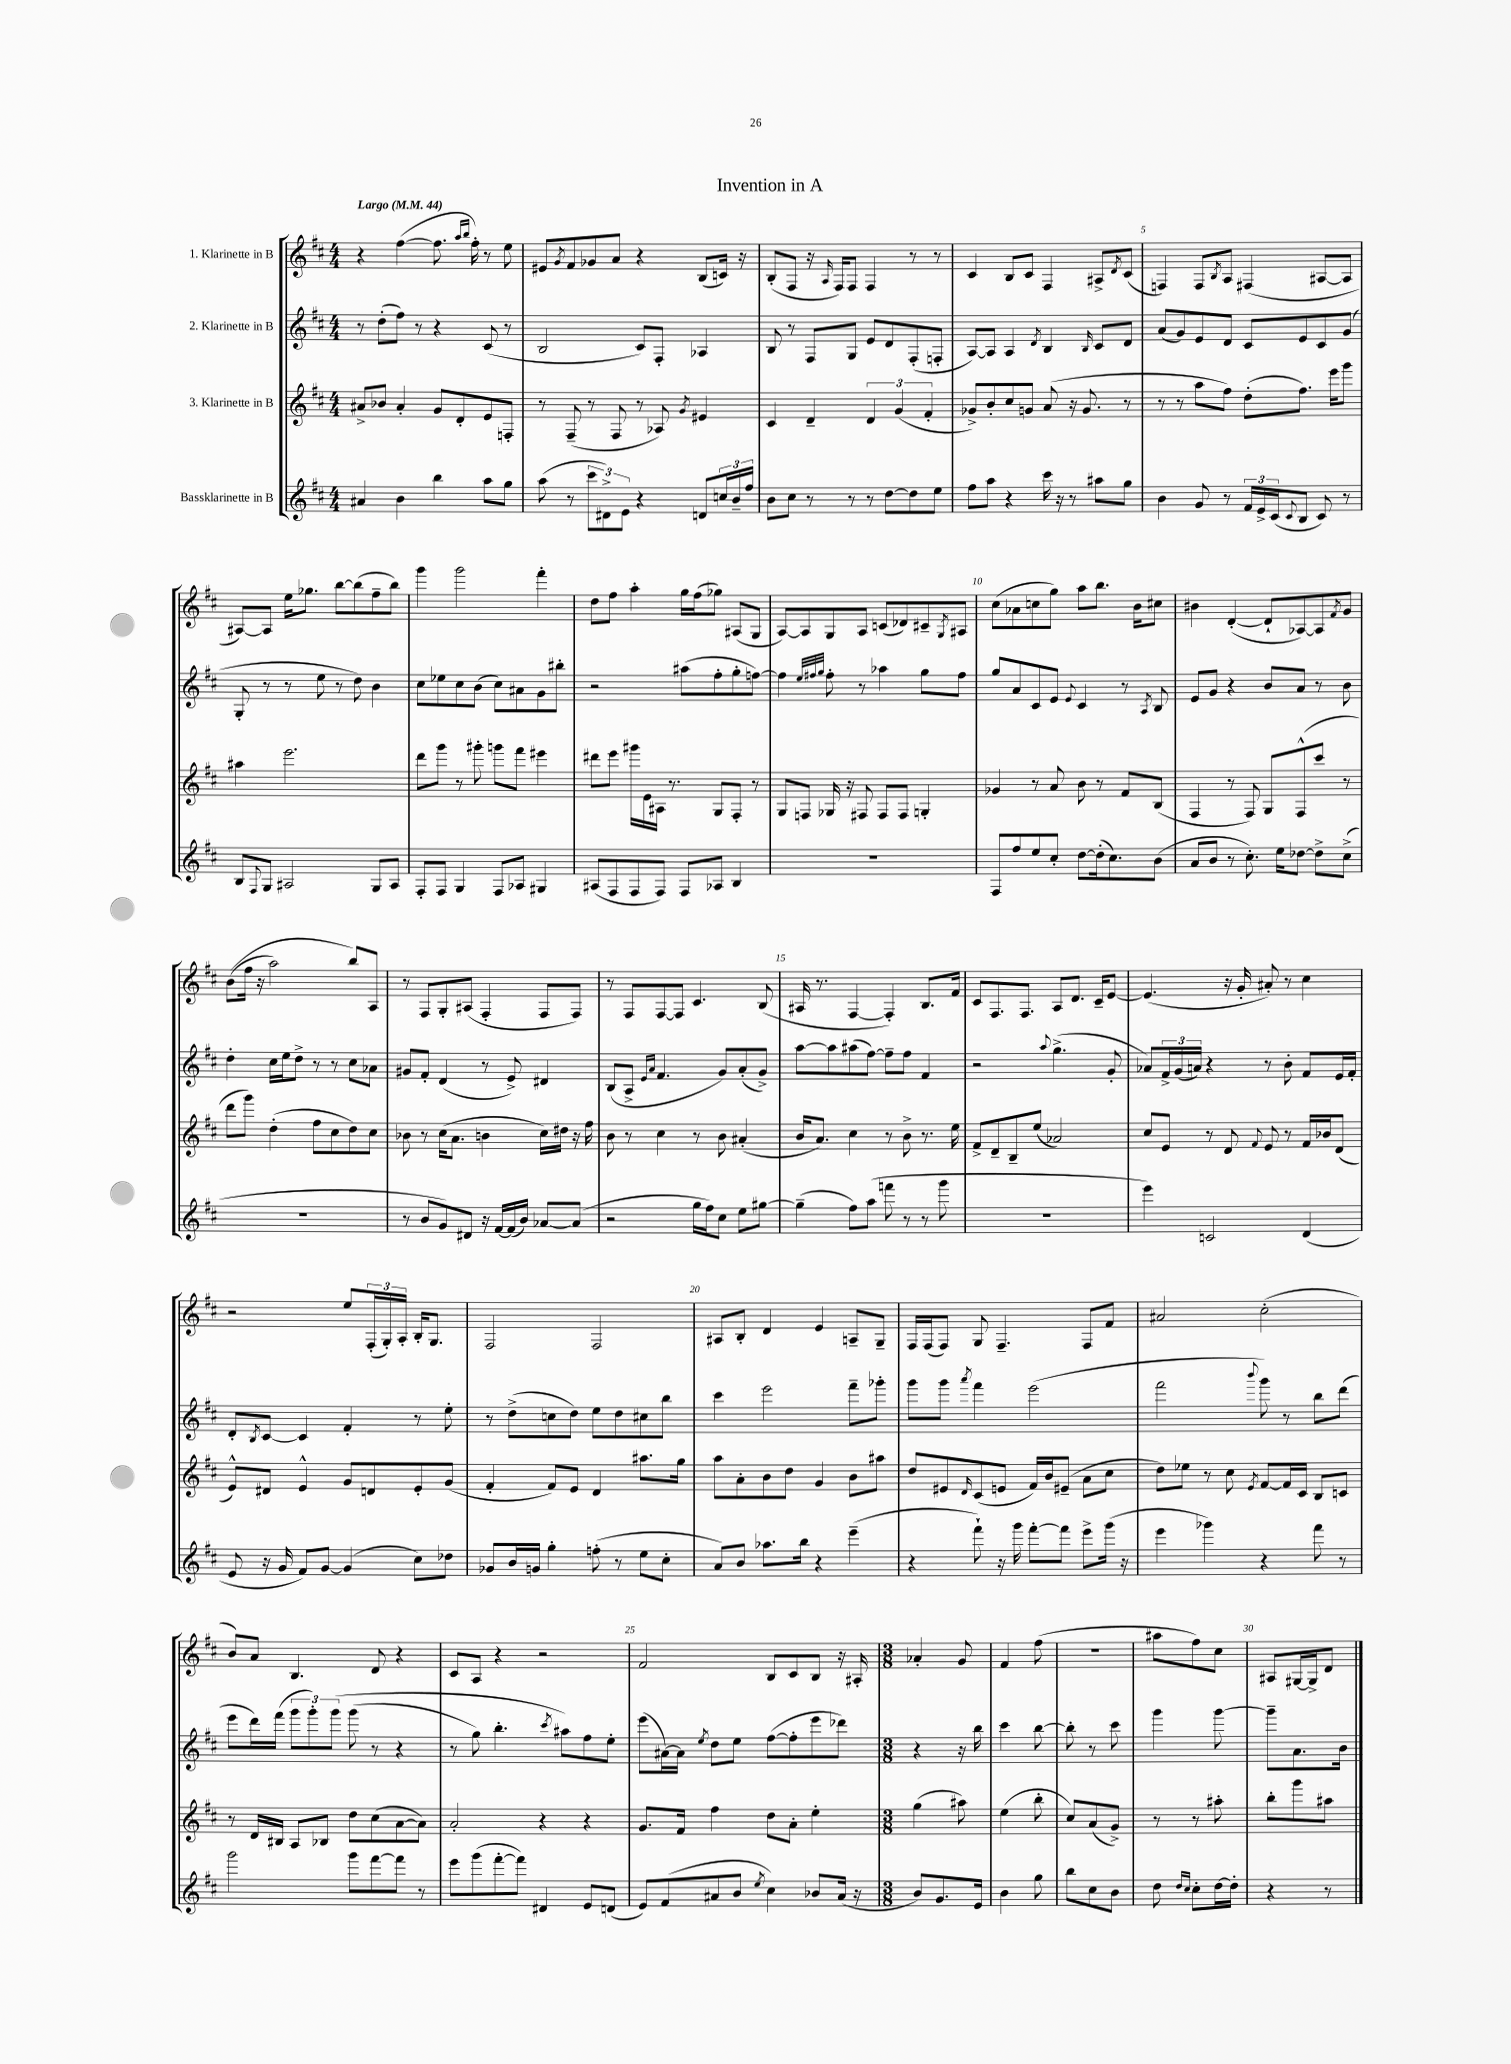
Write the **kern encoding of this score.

**kern	**kern	**kern	**kern
*staff4	*staff3	*staff2	*staff1
*clefG2	*clefG2	*clefG2	*clefG2
*k[f#c#]	*k[f#c#]	*k[f#c#]	*k[f#c#]
*M4/4	*M4/4	*M4/4	*M4/4
*MM44	*MM44	*MM44	*MM44
4a#/	8a#^/L	8r	4r
.	8b-/J	(8dd'\L	.
4b\	4a#'/	8ff#\J)	([4ff#\
.	.	8r	.
4bb\	8g/L	4r	8.ff#\]
.	8d'/	.	.
.	.	.	16qqaa/LL
.	.	.	16qqbb/JJ
.	.	.	16ff#'\)
8aa\L	8e/	(8c#/	8r
8gg\J	8F'/J	8r	8ee\
=	=	=	=
(8aa\	8r	2B/	8e#/L
.	.	.	8qg/
8r	(8F#~/	.	8f#/
12ccc#\L	8r	.	8g-/
12d#^\)	.	.	.
.	8F#/	.	8a/J
12e\J	.	.	.
4r	8r	8c#/L)	4r
.	8A-/)	8F#'/J	.
.	8qg/	.	.
8d/L	4e#/	4A-/	(8B/L
24cc/L	.	.	16c/Jk)
24b~/	.	.	.
.	.	.	16r
24ff#/JJ	.	.	.
=	=	=	=
8b\L	4c#/	8B/	(8B'/L
8cc#\J	.	8r	8F#/J
8r	4d~/	8F#/L	16r
.	.	.	16qqA/
.	.	.	16F#/LK)
8r	.	8G/J	8F#/J
8r	6d/	8e/L	4F#/
[8dd\L	.	8d/	.
.	(6g/	.	.
8dd\]	.	(8F#'/	8r
.	6f#'/	.	.
8ee\J	.	8F'/J	8r
=	=	=	=
8ff#\L	8g-^/L)	[8A/L)	4c#/
8aa\J	8b'/	8A/]J	.
4r	8cc#/	4A/	8B/L
.	8g/J	.	8c#/J
.	.	8qd/	.
16ccc#\	(8a/	4B/	4F#/
16r	.	.	.
8r	16r	.	.
.	8.g/	.	.
.	.	16qqB/	.
8aa#\L	.	8c#/L	8A#^/L
.	.	.	8qd/
8gg\J	8r	8d/J	(8c#/J
=	=	=	=
4b\	8r	(8a/L	4F/)
.	8r	8g/)	.
8g/	8aa\L	8e/	8F/L
.	.	.	8qB/
8r	8ff#\J)	8d/J	8A/J
24f#/LL	(8dd'\L	8c#/L	(4F#/
24e^/	.	.	.
(24c#/J	.	.	.
8qqc#/	.	.	.
8B/J	8.ff#\J)	8e/	.
8c#/)	.	8c#/	[8A#/L
.	16eee\LK	.	.
8r	8ggg\J	(8g/J	8A#/]J
=	=	=	=
8B/L	4aa#\	8G'/	[8A#/L)
8qqF#/	.	.	.
8G/J	.	8r	8A#/]J
2A#/	2.eee\	8r	16ee\LK
.	.	.	8.gg-\J
.	.	8ee\	.
.	.	8r	[8bb\L
.	.	8dd\)	(8bb\]
8G/L	.	4b\	8ff#~\
8A#/J	.	.	8bb\J)
=	=	=	=
8F#'/L	8ddd\L	8cc#\L	4ggg\
8F#/J	8ggg\J	8ee-\	.
4G/	8r	8cc#\	2ggg\
.	8ggg#'\	(8b\J	.
8F#/L	8ggg\L	8cc#\L)	.
8A-/J	8fff#\J	8a#\	.
4G#/	4eee#\	8g\	4fff#'\
.	.	8bb#'\J	.
=	=	=	=
(8A#/L	8ddd#\L	2r	8dd\L
8F#/	8eee\J	.	8ff#\J
8F#/	16ggg#\LL	.	4aa'\
.	16e\	.	.
8F#/J)	16A#\JJ	.	.
.	8.r	.	.
8F#/L	.	(8aa#\L	16gg\LL
.	.	.	(16ff#\J
8A-/J	8G/L	8ff#'\	8gg-\J)
4B/	8F#'/J	8gg'\	(8A#/L
.	8r	[8ff\J)	8G/J
=	=	=	=
1r	8G/L	4ff\]	[8A/L)
.	8F/J	.	8A/]
.	.	32qqee/LLL	.
.	.	32qqff#/	.
.	.	32qqgg/JJJ	.
.	16G-/	8ff#'\	8G/
.	16r	.	.
.	8F#/	8r	8A/J
.	8F#/L	4aa-\	(8c/L
.	8F#/J	.	8d-/)
.	4G'/	8gg\L	8c#~/
.	.	.	8qG/
.	.	8ff#\J	8A#/J
=	=	=	=
8F#/L	4g-/	8gg/L	(8cc#\L
8ff#/	.	8a/	8a-\
8ee/	8r	8c#/	8cc\
8cc#'/J	8a/	8e/J	8gg\J)
.	.	8qqe/	.
[8dd\L	8b\	4c#/	8aa\L
(16dd'\]k	8r	.	8.bb\J
8.cc#\)	.	.	.
.	8f#/L	8r	.
.	.	.	16b\LK
.	.	8qA/	.
(8b\J	(8B/J	8B/	8cc#\J
=	=	=	=
8a/L	4F#/	8e/L	4b#\
8b/J	.	8g/J	.
8r	8r	4r	([4d'/
8.cc#'\)	8F#/)	.	.
.	8G/L	8b/L	8d`/]L
16ee\LK	.	.	.
[8dd-\J	(8F#^^/	8a/J	[8A-/)
8dd-^\]L	8ccc#/J	8r	8A-/]
.	.	.	8qf#/
(8cc#^\J	8r	8b\	8g/J
=	=	=	=
1r	8ddd\L	4dd'\	&((8b\L
.	8ggg\J)	.	16ff#\Jk
.	.	.	16r
.	(4dd'\	16cc#\LL	2aa\)
.	.	16ee\J	.
.	.	8dd^\J	.
.	8ff#\L	8r	.
.	8cc#\	8r	.
.	8dd\)	8cc#\L	8bb/L&)
.	8cc#\J	8a-\J	8A/J
=	=	=	=
8r	8b-\	8g#/L	8r
8b/L	8r	8f#'/J	8F#/L
8g/)	(16cc#\LK	(4d/	8G'/
.	8.a\J	.	.
8d#/J	.	.	(8A#/J
16r	4b\	8r	4F#'/
[16f#/LL	.	.	.
(16f#/]	.	8e^/)	.
16b/JJ)	.	.	.
[8a-/L	16cc#\LL)	4d#/	8F#/L
.	16dd#\JJ	.	.
(8a-/]J	16r	.	8F#/J)
.	16ff#\	.	.
=	=	=	=
2r	8b\	(8B/L	8r
.	8r	8A^/J	8F#/L
.	.	16qqe/LL	.
.	.	16qqa/JJ	.
.	4cc#\	4.f#/	[8F#/
.	.	.	8F#/]J
16gg\LL	8r	.	4.c#/
16ff#\J)	.	.	.
8cc#\J	8b\	8g/L)	.
8ee\L	(4a#'/	(8a'/	.
[8gg#\J	.	8g^/J)	(8B/
=	=	=	=
(4gg#~\]	16b/LK	[8aa\L	16A#/
.	8.a/J)	.	8.r
.	.	8aa\]	.
8ff#\L)	4cc#\	(8aa#\	[4F#/
(8aa\J	.	[8ff#\J)	.
8fff\	8r	8ff#~\]L	4F#'/])
8r	8b^\	8ff#\J	.
8r	8.r	4f#/	8.B/L
8ggg\	.	.	.
.	16ee\	.	16f#/Jk
=	=	=	=
1r	8f#^/L	2r	8c#/L
.	8d~/	.	8.F#/
.	8B~/	.	.
.	.	.	8.F#/J
.	(8ee/J	.	.
.	.	8qqaa/	.
.	2a-/)	(4.gg^\	8A/L
.	.	.	8.d/J
.	.	.	16c#~/LK
.	.	8g'/	[8e/J
=	=	=	=
4eee\)	8cc#/L	8a-/L)	(4.e/]
.	8e/J	24f#^/L	.
.	.	(24g/	.
.	.	24a/JJ)	.
2c/	8r	4r	.
.	8d/	.	16r
.	.	.	16g'/
.	8qqf#/	.	.
.	8e/	8r	8a#'/)
.	8r	8b'\	8r
(4d/	16f#/LL	8f#/L	4cc#\
.	16b-/J	.	.
.	(8d/J	16e/L	.
.	.	16f#'/JJ	.
=	=	=	=
8e/	8e^^/L)	8d'/L	2r
.	.	8qB/	.
16r	8d#/J	[8c#/J	.
16g/	.	.	.
8f#/L)	4e^^/	4c#/]	.
[8g/J	.	.	.
(4g/]	8g/L	4f#'/	8ee/L
.	8d/	.	(24F#'/L
.	.	.	24G'/)
.	.	.	24A'/JJ
8cc#\L)	8e'/	8r	16B'/LK
.	.	.	8.G/J
8dd-\J	(8g/J	8ee'\	.
=	=	=	=
8g-/L	4f#'/	8r	2F#/
16b/L	.	(8dd^\L	.
16g/JJ	.	.	.
4gg'\	8f#/L)	8cc\	.
.	8e/J	8dd\J)	.
(8ff'\	4d/	8ee\L	2F#/
8r	.	8dd\	.
8ee\L	8.aa#\L	8cc#\	.
8cc#'\J	.	8bb\J	.
.	16gg\Jk	.	.
=	=	=	=
8a/L)	8aa\L	4ccc#\	8A#/L
8b/J	8a'\	.	8B'/J
8.aa-\L	8b\	2eee\	4d/
.	8dd\J	.	.
16bb\Jk	.	.	.
4r	4g/	.	4e/
(4eee~\	8b\L	8fff#~\L	8A~/L
.	8aa#\J	8ggg-'\J	8G~/J
=	=	=	=
4r	8dd/L	8ggg\L	16F#/LL
.	.	.	(16F#/J
.	8e#/	8ggg\J	8F#/J)
.	16qqd/	8qaaa/	.
8fff#`\)	(8c#/	4fff#\	8G/
16r	8e/J	.	4.F#~/
16ggg\	.	.	.
[8fff#'\L	16f#/LL)	(2eee\	.
.	16b/J	.	.
8fff#\]J	(8e#~/J	.	.
8eee^\L	8a\L	.	8F#/L
(16ggg\Jk	8cc#\J	.	8f#/J
16r	.	.	.
=	=	=	=
4eee\	8dd\L)	2fff#\	2a#/
.	8ee-\J	.	.
4ggg-\)	8r	.	.
.	8cc#\	.	.
.	8qe/	8qqbbb/	.
4r	[8f#/L	8ggg\)	(2cc#'\
.	16f#/]L	8r	.
.	16c#/JJ	.	.
8fff#\	8B/L	8bb\L	.
8r	8c/J	(8ddd\J	.
=	=	=	=
2ggg\	8r	8eee\L	8b/L)
.	16d/LL	16ddd\L)	8a/J
.	16B#/JJ	(16fff#\JJ	.
.	8A/L	12ggg\L	4.B/
.	.	12ggg'\)	.
.	8B-/J	.	.
.	.	&(12ggg\J	.
8ggg\L	8dd\L	(8ggg\	.
[8fff#\	(8cc#\	8r	8d/
8fff#\]J	[8a\	4r	4r
8r	8a\]J)	.	.
=	=	=	=
8eee\L	2a'/	8r	8c#/L
(8ggg\	.	8gg\)	8A/J
[8fff#'\	.	4.bb'\	4r
8fff#\]J)	.	.	.
4d#/	4r	.	2r
.	.	8qccc#/	.
.	.	8aa#\L&)	.
8e/L	4r	8ff#\	.
(8d/J	.	8ee'\J	.
=	=	=	=
8e/L)	8.g/L	(8eee\L	2f#/
(8f#/	.	[16a#\L)	.
.	16f#/Jk	16a#\]JJ	.
.	.	8qee/	.
8a#/	4ff#\	8dd\L	.
8b/J	.	8ee\J	.
8qee/	.	.	.
4cc#\)	8dd\L	([8ff#\L	8B/L
.	8a'\J	8ff#'\]	8c#/
8b-/L	4ee'\	8eee\	8B/J
(16a#/Jk	.	8ddd-\J)	16r
16r	.	.	16A#'/
=	=	=	=
*M3/8	*M3/8	*M3/8	*M3/8
8b/L)	(4gg\	4r	4a-'/
8.g/	.	.	.
.	8aa#\)	16r	8g/
16e/Jk	.	16bb\	.
=	=	=	=
4b\	(4ee\	4ccc#\	4f#/
8gg\	8bb'\	[8bb\	(8ff#\
=	=	=	=
8bb\L	8cc#/L)	8bb'\]	4.r
8cc#\	(8a/	8r	.
8b\J	8g^/J)	8ccc#\	.
=	=	=	=
8dd\	8r	4ggg\	8aa#\L
16qqdd/LL	.	.	.
16qqcc#/JJ	.	.	.
8cc#'\L	8r	.	8ff#\)
[16dd\L	8aa#'\	[8ggg\	8cc#\J
16dd'\]JJ	.	.	.
=	=	=	=
4r	8bb'\L	8ggg~\]L	8A#/L
.	8ggg\	8.a\	[16G#/L
.	.	.	16G#^/]J
8r	8aa#\J	.	8d/J
.	.	16b\Jk	.
==	==	==	==
*-	*-	*-	*-
